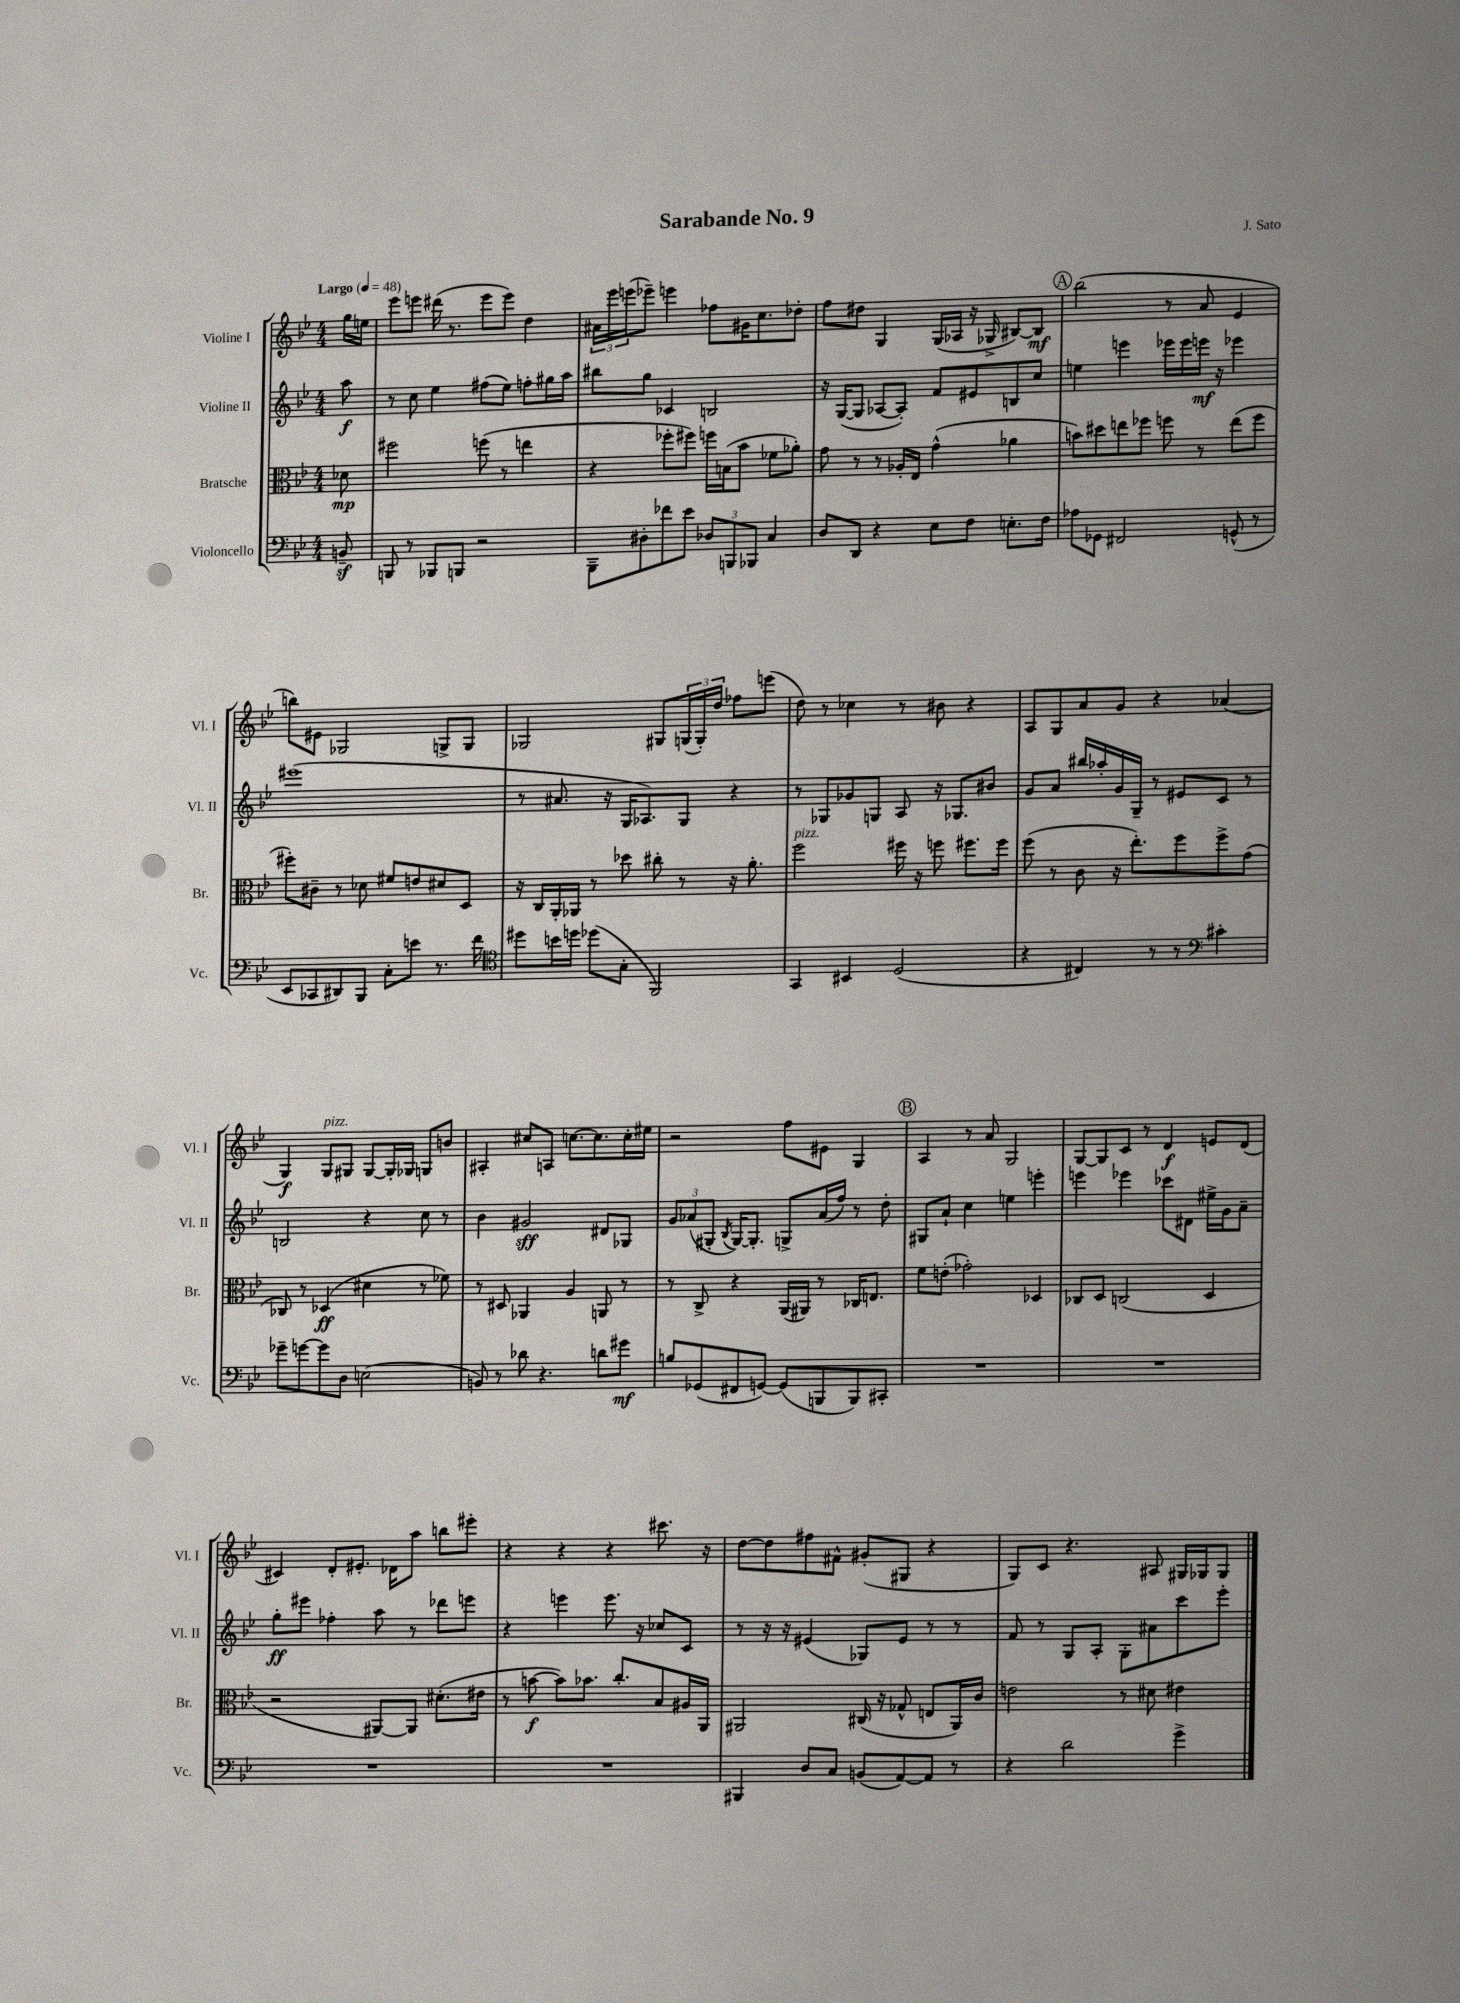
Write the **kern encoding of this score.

**kern	**kern	**kern	**kern
*staff4	*staff3	*staff2	*staff1
*clefF4	*clefC3	*clefG2	*clefG2
*k[b-e-]	*k[b-e-]	*k[b-e-]	*k[b-e-]
*M4/4	*M4/4	*M4/4	*M4/4
*MM48	*MM48	*MM48	*MM48
8BB~/	8d-\	8aa\	16gg\LL
.	.	.	16ee\JJ
=	=	=	=
8BBB/	2ff#\	8r	8eee-\L
8r	.	8cc\	8eee\J
8BBB-/L	.	4ee-\	(16ddd#\
.	.	.	8.r
8BBB/J	.	.	.
2r	(8ff\	(8ff#\L	8eee\L
.	8r	8ee-\J)	8eee\J)
.	4ee\	8ff'\L	4dd\
.	.	16gg#\L	.
.	.	16aa\JJ	.
=	=	=	=
8BBB-~\L	4r	8bb#\L	24a#\LL
.	.	.	24eee-\
.	.	.	(24eee\J
8D#'\	.	8gg\J	8eee-~\J)
8f-\	8ff-'\L	4c-/	4eee\
8e-\J	8ff#\J)	.	.
12D-/L	16ff\LL	2B/	8ff-\L
.	(16B\J	.	.
12BBB/	.	.	.
.	8b-\J	.	16g#\K
12BBB-/J	.	.	.
.	.	.	8.cc\
4C/	8f-\L	.	.
.	8a-'\J)	.	8dd-'\J
=	=	=	=
8D/L	8g\	16r	8ff\L
.	.	([16G/LK	.
8DD/J	8r	8G/]J	8dd#\J
4r	8r	[8A-/L	4G/
.	16A-'/LL	8A-'/]J)	.
.	16E-/JJ	.	.
8E-\L	(4g^^\	8f/L	(16G/LL
.	.	.	16A-/JJ
8F\J	.	8e#/	16r
.	.	.	16G-^/
8.E'\L	4a-\	8B/	[8B#/L)
.	.	8cc/J	8B#/]J
16F\Jk	.	.	.
=	=	=	=
8A-\L	8b\L)	4ee\	(2bb-\
8GG-\J	8dd#\	.	.
2FF#/	8ee\	4eee\	.
.	8ff-\J	.	.
.	8ff\	16eee-\LL	8r
.	.	16eee-\	.
.	8r	16eee\JJ	8a/
.	.	16r	.
(8GG^^/	(8ee\L	4eee-\	4e-/
8r	8ff\J	.	.
=	=	=	=
8EE-/L	8ff#'\L)	(1eee#	8bb\L)
8CC-/	8c#~\J	.	8e#\J
8DD#/)	8r	.	2G-/
8BBB-/J	8d-\	.	.
8C'\L	8f#/L	.	.
8e\J	8e/	.	.
8.r	8d#/	.	8G^/L
.	8D/J	.	8G/J
16f\	.	.	.
=	=	=	=
*clefC4	*	*	*
8dd#\L	16r	8r	2G-/
.	16C/LL	.	.
16b\L	16AA'/	8.a#/	.
16dd\JJ	16AA-/JJ	.	.
(8dd-\L	8r	.	.
.	.	16r	.
8G'\J	8dd-\	16G/LK	.
.	.	8.A-/)	.
2FF/)	8cc#'\	.	8G#/L
.	8r	8G/J	(24G/L
.	.	.	24G'/)
.	.	.	24dd/JJ
.	16r	4r	8ff-\L
.	8.a'\	.	.
.	.	.	(8eee\J
=	=	=	=
4GG/	2ff\	8r	8dd\)
.	.	8G-/L	8r
4BB#/	.	8g-/	4cc-\
.	.	8G/J	.
(2D/	16ff#\	8A/	8r
.	16r	.	.
.	8ff\	16r	8b#\
.	.	8.G-/L	.
.	8.ff#\L	.	4r
.	.	8b#/J	.
.	16ff#\Jk	.	.
=	=	=	=
4r	(8ff\	8g/L	8A/L
.	8r	8a/J	8G/
4C#/)	8c\	16bb#/LL	8a/
.	.	16aa-'/	.
.	16r	16g/	8g/J
.	8.ee-'\L)	16G~/JJ	.
8r	.	8r	4r
8r	8ff\	8e#/L	.
*clefF4	*	*	*
4c#'\	8ff^\	8c/J	(4a-/
.	(8g\J	8r	.
=	=	=	=
8g-~\L	8C-/)	2B/	4G/)
[8g\	8r	.	.
8g\]	(4D-/	.	8G/L
8D\J	.	.	8G#/J
(2E\	4d#\	4r	[8G#/L
.	.	.	16G#'/]L
.	.	.	16G-/JJ
.	8r	8cc\	8G/L
.	8f-\)	8r	8b/J
=	=	=	=
8BB/)	8r	4b-\	4A#'/
8r	8D#/	.	.
8d-\	4AA-/	2g#/	8cc#/L
4.r	.	.	8A/J
.	4A/	.	[8.cc\L
.	.	.	8.cc\]
8d\L	8AA/	8d#/L	.
8g#\J	8r	8G-/J	16cc'\L
.	.	.	16ee#\JJ
=	=	=	=
8B/L	8r	12g/L	2r
.	.	(12a-/	.
(8GG-/	8C^/	.	.
.	.	12G#'/J	.
.	.	8qB-/	.
8FF#/	4r	[16G#/LK)	.
.	.	8.G#'/]J	.
[8GG/J)	.	.	.
(8GG/]L	(16AA/LL	8G^/L	8ff\L
.	16AA#/JJ)	.	.
8BBB/	8r	(16a-/L	8e#\J
.	.	16ff/JJ)	.
8BBB/)	16C-/LK	8r	4G/
.	8.E/J	.	.
8CC#'/J	.	8dd'\	.
=	=	=	=
1r	8f\L	8G#/L	4A/
.	(8e'\J	8a`/J	.
.	2g-'\)	4cc\	8r
.	.	.	8a/
.	.	4ee\	2G/
.	4D-/	4eee'\	.
=	=	=	=
1r	8C-/L	4eee\	[8G/L
.	8D/J	.	8G/]
.	(2C/	4eee-\	8c/J
.	.	.	8r
.	.	8ccc-\L	4d/
.	.	8d#\J	.
.	4D/	16ee#^\LL	8e/L
.	.	16g\J	.
.	.	8a~\J	(8d/J
=	=	=	=
1r	2r	8gg'\L	4c#/)
.	.	8eee#\J	.
.	.	4ff-'\	8d'/L
.	.	.	8.e#'/J
.	[8AA#/L)	8aa\	.
.	.	.	16d-\LK
.	8AA#/]J	8r	8aa\J
.	(8.d#'\L	8ddd-\L	8bb\L
.	.	8eee\J	8eee#'\J
.	16e#\Jk	.	.
=	=	=	=
1r	8r	4r	4r
.	[8b\	.	.
.	8b\]L)	4eee\	4r
.	8.b-\J	.	.
.	.	8.eee\	4r
.	8.cc'/L	.	.
.	.	16r	.
.	8B-/	8cc-/L	8.ccc#\
.	16A#/L	8c/J	.
.	16AA/JJ	.	16r
=	=	=	=
4BBB#/	2AA#/	8r	[8dd\L
.	.	16r	8dd\]
.	.	16r	.
8D/L	.	(4e#/	8ff#\
8C/J	.	.	8f#^^\J
(8BB/L	(16C#/	8G-/L)	(8g#'/L
.	16r	.	.
[8AA/)	8G-^^/	8e#/J	8G#/J
8AA/]J	8E/L	8r	4r
8r	16AA#/L)	8r	.
.	16c/JJ	.	.
=	=	=	=
4r	2e\	8f/	8G/L)
.	.	8r	8c/J
2d\	.	8G/L	4.r
.	.	8A'/J	.
.	8r	8G'\L	.
.	8d#\	8a#\	8A#/
4g^\	4e#\	8ccc\	16G#/LL
.	.	.	16G-/J
.	.	8eee-'\J	8G-/J
==	==	==	==
*-	*-	*-	*-
